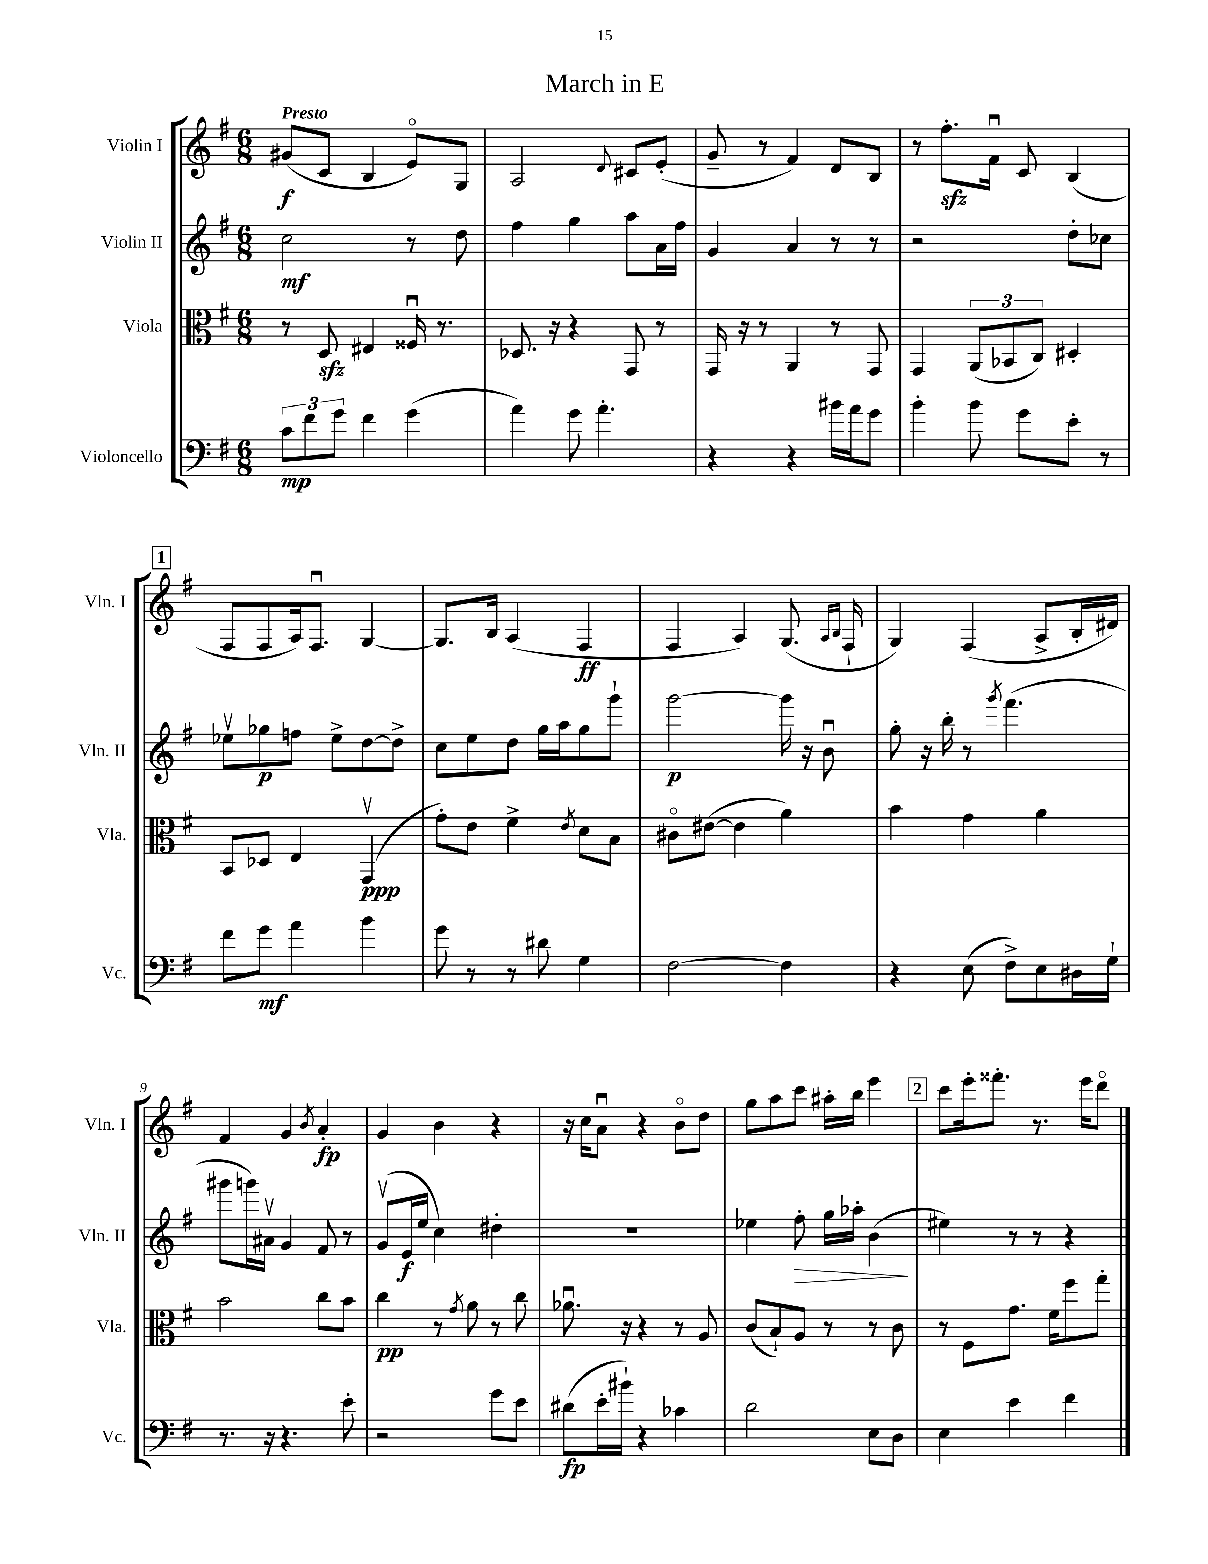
\header { title = "March in E" }
<<
\new StaffGroup <<
\new Staff = "s0" \with { instrumentName = "Violin I" shortInstrumentName = "Vln. I" } {
    \clef treble \key g \major \numericTimeSignature \time 6/8 \tempo "Presto"
    gis'8\f( c'8 b4 e'8\flageolet) g8 |
    a2 \appoggiatura { d'8 } cis'8 e'8-.( |
    g'8-- r8 fis'4) d'8 b8 |
    r8 fis''8.-.\sfz fis'16\downbow c'8 b4( |
    \mark \markup { \box "1" } fis8 fis8 a16) fis8.\downbow g4~ |
    g8. b16 a4( fis4\ff |
    fis4 a4) g8.( \grace { a16 b16 } fis16-! |
    g4) fis4( a8-> b16-. dis'16) |
    fis'4 g'4 \acciaccatura { b'8 } a'4-.\fp |
    g'4 b'4 r4 |
    r16 c''16 a'8\downbow r4 b'8\flageolet d''8 |
    g''8 a''8 c'''8 ais''16-. b''16 e'''4 |
    \mark \markup { \box "2" } c'''8 e'''16-. fisis'''8.-. r8. e'''16 d'''8\flageolet \bar "|." |
}
\new Staff = "s1" \with { instrumentName = "Violin II" shortInstrumentName = "Vln. II" } {
    \clef treble \key g \major \numericTimeSignature \time 6/8
    c''2\mf r8 d''8 |
    fis''4 g''4 a''8 a'16 fis''16 |
    g'4 a'4 r8 r8 |
    r2 d''8-. ces''8 |
    \mark \markup { \box "1" } ees''8\upbow ges''8\p f''8 ees''8-> d''8~ d''8-> |
    c''8 e''8 d''8 g''16 a''16 g''8 g'''8-! |
    g'''2~\p g'''16 r16 b'8\downbow |
    g''8-. r16 b''16-. r8 \acciaccatura { g'''8 } fis'''4.( |
    gis'''8 g'''16) ais'16\upbow g'4 fis'8 r8 |
    g'8\upbow( e'16\f e''16 c''4) dis''4-. |
    R2. |
    ees''4 fis''8-.\> g''16 aes''16-. b'4\!( |
    \mark \markup { \box "2" } eis''4) r8 r8 r4 \bar "|." |
}
\new Staff = "s2" \with { instrumentName = "Viola" shortInstrumentName = "Vla." } {
    \clef alto \key g \major \numericTimeSignature \time 6/8
    r8 d8\sfz eis4 fisis16\downbow r8. |
    des8. r16 r4 g,8 r8 |
    g,16 r16 r8 a,4 r8 g,8 |
    g,4 \tuplet 3/2 { a,8( bes,8 c8) } dis4-. |
    \mark \markup { \box "1" } b,8 des8 e4 g,4\upbow\ppp( |
    g'8-.) e'8 fis'4-> \acciaccatura { e'8 } d'8 b8 |
    cis'8\flageolet eis'8~( eis'4 a'4) |
    b'4 g'4 a'4 |
    b'2 c''8 b'8 |
    c''4\pp r8 \acciaccatura { g'8 } a'8 r8 c''8 |
    aes'8.\downbow r16 r4 r8 a8 |
    c'8( b8-!) a8 r8 r8 c'8 |
    \mark \markup { \box "2" } r8 fis8 g'8. fis'16 fis''8 g''8-. \bar "|." |
}
\new Staff = "s3" \with { instrumentName = "Violoncello" shortInstrumentName = "Vc." } {
    \clef bass \key g \major \numericTimeSignature \time 6/8
    \tuplet 3/2 { c'8\mp fis'8 g'8 } fis'4 g'4( |
    a'4) g'8 a'4.-. |
    r4 r4 bis'16 a'16 g'8 |
    b'4-. b'8 g'8 e'8-. r8 |
    \mark \markup { \box "1" } fis'8 g'8\mf a'4 b'4 |
    g'8 r8 r8 dis'8 g4 |
    fis2~ fis4 |
    r4 e8( fis8->) e8 dis16 g16-! |
    r8. r16 r4. e'8-. |
    r2 g'8 e'8 |
    dis'8\fp( e'16-. bis'16-!) r4 ces'4 |
    d'2 e8 d8 |
    \mark \markup { \box "2" } e4 e'4 fis'4 \bar "|." |
}
>>
>>
